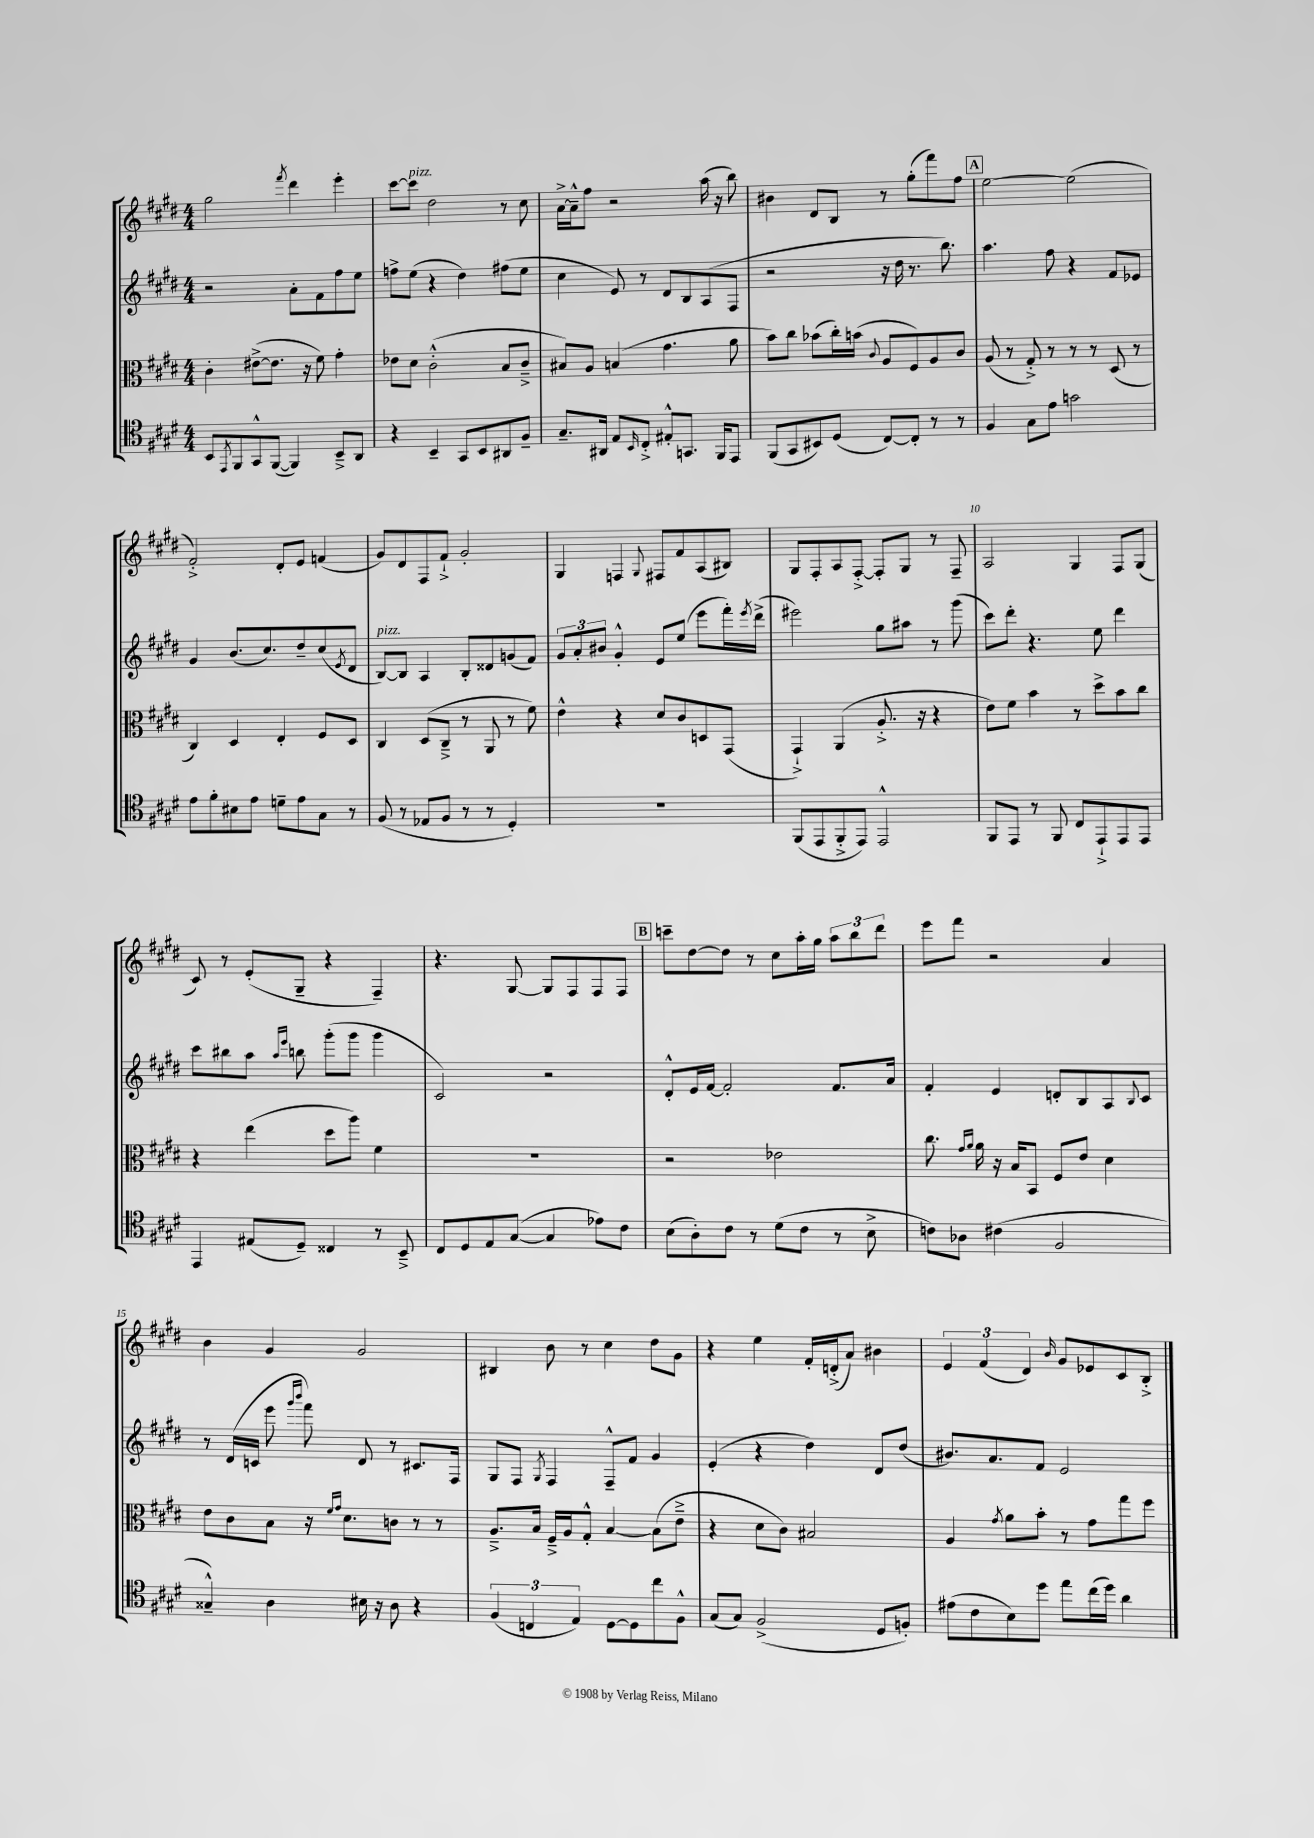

**kern	**kern	**kern	**kern
*part4	*part3	*part2	*part1
*staff4	*staff3	*staff2	*staff1
*clefC4	*clefC3	*clefG2	*clefG2
*k[f#c#g#d#]	*k[f#c#g#d#]	*k[f#c#g#d#]	*k[f#c#g#d#]
*M4/4	*M4/4	*M4/4	*M4/4
=1	=1	=1	=1
8BB/L	4c#'\	2r	2gg#\
8qEE/	.	.	.
8FF#/	.	.	.
8GG#^^/	([8e#X^\L	.	.
([8FF#/J	8.e#\J]	.	.
.	.	.	8qfff#/
4FF#/])	.	8a'\L	4ddd#\
.	16r	.	.
.	8f#\)	8f#\	.
8BB~^/L	4g#'\	8ff#\	4eee'\
8AA/J	.	8ee\J	.
=2	=2	=2	=2
4r	8e-X\L	8ffn^\L	[8ccc#\L
!	!	!	!LO:TX:a:i:t=pizz.
.	8d#\J	(8ee\J	8ccc#\J]
4BB~/	(2c#'^^\	4r	2dd#\
8GG#/L	.	4dd#\)	.
8BB/	.	.	.
8AA#X/	8B/L	(8ff#X\L	8r
8F#~/J	8c#~^/J	8ee\J	8cc#\
=3	=3	=3	=3
8.G#~/L	8B#X/L)	4cc#\	[16a^\LL
.	.	.	16a~^^\J]
.	8A/J	.	8ff#\J
16AA#X/Jk	.	.	.
8E/L	(4Bn/	8e/)	2r
16qqBB/	.	.	.
8C#'^/J	.	8r	.
8E#X'^^/L	4.g#\	8d#/L	.
8.GGn/J	.	8B/	.
.	.	(8A/	(16aa\
16FF#/KL	.	.	16r
8EE/J	8a\	8F#/J	8bb\)
=4	=4	=4	=4
(8FF#/L	8b\L)	2r	4b#X\
8GG#/	8cc#\J	.	.
8BB#X/)	(8b-X\L	.	8d#/L
(8D#/J	16cc#'\L)	.	8B/J
.	(16bn\JJ	.	.
.	8qqc#/	.	.
[8C#/L)	8A/L	16r	8r
.	.	16dd#\	.
8C#'/J]	8F#/)	8.r	(8gg#'\L
8r	8A/	.	8fff#\)
.	.	8.bb\)	.
8r	8c#/J	.	8ff#\J
!!LO:REH:place=s1:t=A
=5	=5	=5	=5
4F#/	(8A/	4.aa\	[2ee\
.	8r	.	.
8G#\L	8G#'^/)	.	.
8e\J	8r	8ff#\	.
2gn\	8r	4r	(2ee\]
.	8r	.	.
.	(8D#/	8f#/L	.
.	8r	8e-X/J	.
!!LO:LB:g=z
=6	=6	=6	=6
8e\L	4C#/)	4g#/	2f#'^/)
8f#'\	.	.	.
8B#X\	4D#/	(8.b/L	.
8e\J	.	.	.
.	.	8.cc#/)	.
8dn~\L	4E'/	.	8d#'/L
8e\	.	8dd#~/	8e/J
8G#\J	8F#/L	(8cc#/	(4fn/
.	.	8qe/	.
8r	8D#/J	8d#/J	.
=7	=7	=7	=7
!	!	!LO:TX:a:i:t=pizz.	!
(8F#/	4C#/	[8B/L)	8g#/L)
8r	.	8B/J]	8d#/
8E-X/L	(8D#/L	4A/	8F#/
8F#/J	8C#~^/J	.	8f#`^/J
8r	8r	8B'/L	2g#'/
8r	8AA/	8d##X/	.
4D#'/)	8r	(8gn/	.
.	8f#\)	8f#/J)	.
=8	=8	=8	=8
1r	4e^^\	12g#/L	4G#/
.	.	12a'/	.
.	.	12b#X/J	.
.	4r	4g#'^^/	4Fn/
.	.	.	8qqG#/
.	8d#/L	8e/L	8F#X/L
.	8c#/	(8ee/J	8f#/
.	8Dn/	8eee\L	(8A/
.	(8GG#/J	16fff#'\L)	8B#X/J)
.	.	8qeee/	.
.	.	(16ddd#^\JJ	.
=9	=9	=9	=9
(8FF#/L	4GG#`^/)	2eee#X\)	8G#/L
8EE/	.	.	8F#'/
8FF#'^/	(4AA/	.	8A/
8EE/J)	.	.	[8F#'^/J
2EE^^/	8.A'^/	8gg#\L	8F#'/L]
.	.	8aa#X\J	8G#/J
.	16r	.	.
.	4r	8r	8r
.	.	(8ggg#\	8F#~/
=10	=10	=10	=10
8FF#/L	8e\L)	8ccc#\L)	2A/
8EE/J	8f#\J	8ddd#'\J	.
8r	4b\	4.r	.
8FF#/	.	.	.
8C#/L	8r	.	4G#/
8EE`^/	8dd#^\L	8ee\	.
8EE/	8b\	4ddd#\	8F#/L
8EE/J	8cc#\J	.	(8G#/J
!!LO:LB:g=z
=11	=11	=11	=11
4EE/	4r	8ccc#\L	8c#/)
.	.	8bb#X\	8r
(8E#X/L	(4ee\	8aa\J	(8e'/L
.	.	16qqaa/LL	.
.	.	16qqeee/JJ	.
8D#~/J)	.	8bbn\	8G#~/J
4C##X/	8dd#\L	(8ggg#'\L	4r
.	8aa\J)	8ggg#\J	.
8r	4f#\	4ggg#\	4F#~/)
8BB~^/	.	.	.
=12	=12	=12	=12
8C#/L	1r	2c#/)	4.r
8D#/	.	.	.
8E/	.	.	.
([8G#/J	.	.	[8G#/
4G#/]	.	2r	8G#/L]
.	.	.	8F#/
8e-X\L)	.	.	8F#/
8c#\J	.	.	8F#/J
!!LO:REH:place=s1:t=B
=13	=13	=13	=13
(8B\L	2r	8d#'^^/L	8cccn~\L
8A'\)	.	16e/L	[8dd#\
.	.	[16f#/JJ	.
8c#\J	.	2f#'/]	8dd#\J]
8r	.	.	8r
(8d#\L	2e-X\	.	8cc#\L
8c#\J	.	.	16aa'\L
.	.	.	16gg#\JJ
8r	.	8.f#/L	12aa\L
.	.	.	12bb\
8B^\	.	.	.
.	.	.	12ddd#\J
.	.	16a/Jk	.
=14	=14	=14	=14
8cn\L)	8.cc#\	4f#'/	8eee\L
8A-X\J	.	.	8fff#\J
.	16qqg#/LL	.	.
.	16qqa/JJ	.	.
.	16a\	.	.
(4c#X\	16r	4e/	2r
.	16B/KL	.	.
.	8BB/J	.	.
2F#/	8F#/L	8dn'/L	.
.	8e/J	8B/	.
.	4d#\	8A/	4a/
.	.	8qqB/	.
.	.	8c#/J	.
!!LO:LB:g=z
=15	=15	=15	=15
4G##X~^^/)	8e\L	8r	4b\
.	8c#\	(16d#/LL	.
.	.	16cn/JJ	.
4A\	8B\J	8eee\	4g#/
.	.	16qqggg#/LL	.
.	.	16qqbbb/JJ	.
.	16r	8fff#\)	.
.	16qqf#/LL	.	.
.	16qqg#/JJ	.	.
.	8.d#\L	.	.
16B#X\	.	8d#/	2g#/
16r	.	.	.
8A\	8cn\J	8r	.
4r	8r	8.c#X/L	.
.	8r	.	.
.	.	16F#/Jk	.
=16	=16	=16	=16
(6F#/	8.A~^/L	8G#/L	4B#X/
.	.	8F#/J	.
6Cn/	.	.	.
.	16B/Jk	.	.
.	.	8qG#/	.
.	16F#~^/LL	4F#/	8b\
.	16A/J	.	.
6E/)	.	.	.
.	8G#'^^/J	.	8r
[8D#\L	[4B/	8F#~^^/L	4cc#\
8D#\]	.	8f#/J	.
8cc#\	(8B\L]	4g#/	8dd#\L
8F#^^\J	8e~^\J	.	8g#\J
=17	=17	=17	=17
(8G#/L	4r	(4e'/	4r
8G#/J)	.	.	.
(2F#^/	8d#\L	4r	4ee\
.	8c#\J)	.	.
.	2B#X/	4dd#\)	16f#'/LL
.	.	.	(16dn'^/J
.	.	.	8a/J)
8D#/L	.	8d#/L	4b#X\
8Fn'/J)	.	(8dd#/J	.
=18	=18	=18	=18
(8e#X\L	4A/	8.b#X/L)	6e/
8c#\	.	.	.
.	.	.	(6f#/
.	.	8.a/	.
.	8qg#/	.	.
8B\)	8a\L	.	.
.	.	.	6d#/)
8dd#\J	8b'\J	8f#/J	.
.	.	.	16qqb/
8ee\L	8r	2e/	8g#/L
(16cc#\L	8g#\L	.	8e-X/
16dd#\JJ)	.	.	.
4a\	8gg#\	.	8c#/
.	8ff#\J	.	8B'^/J
==	==	==	==
*-	*-	*-	*-
